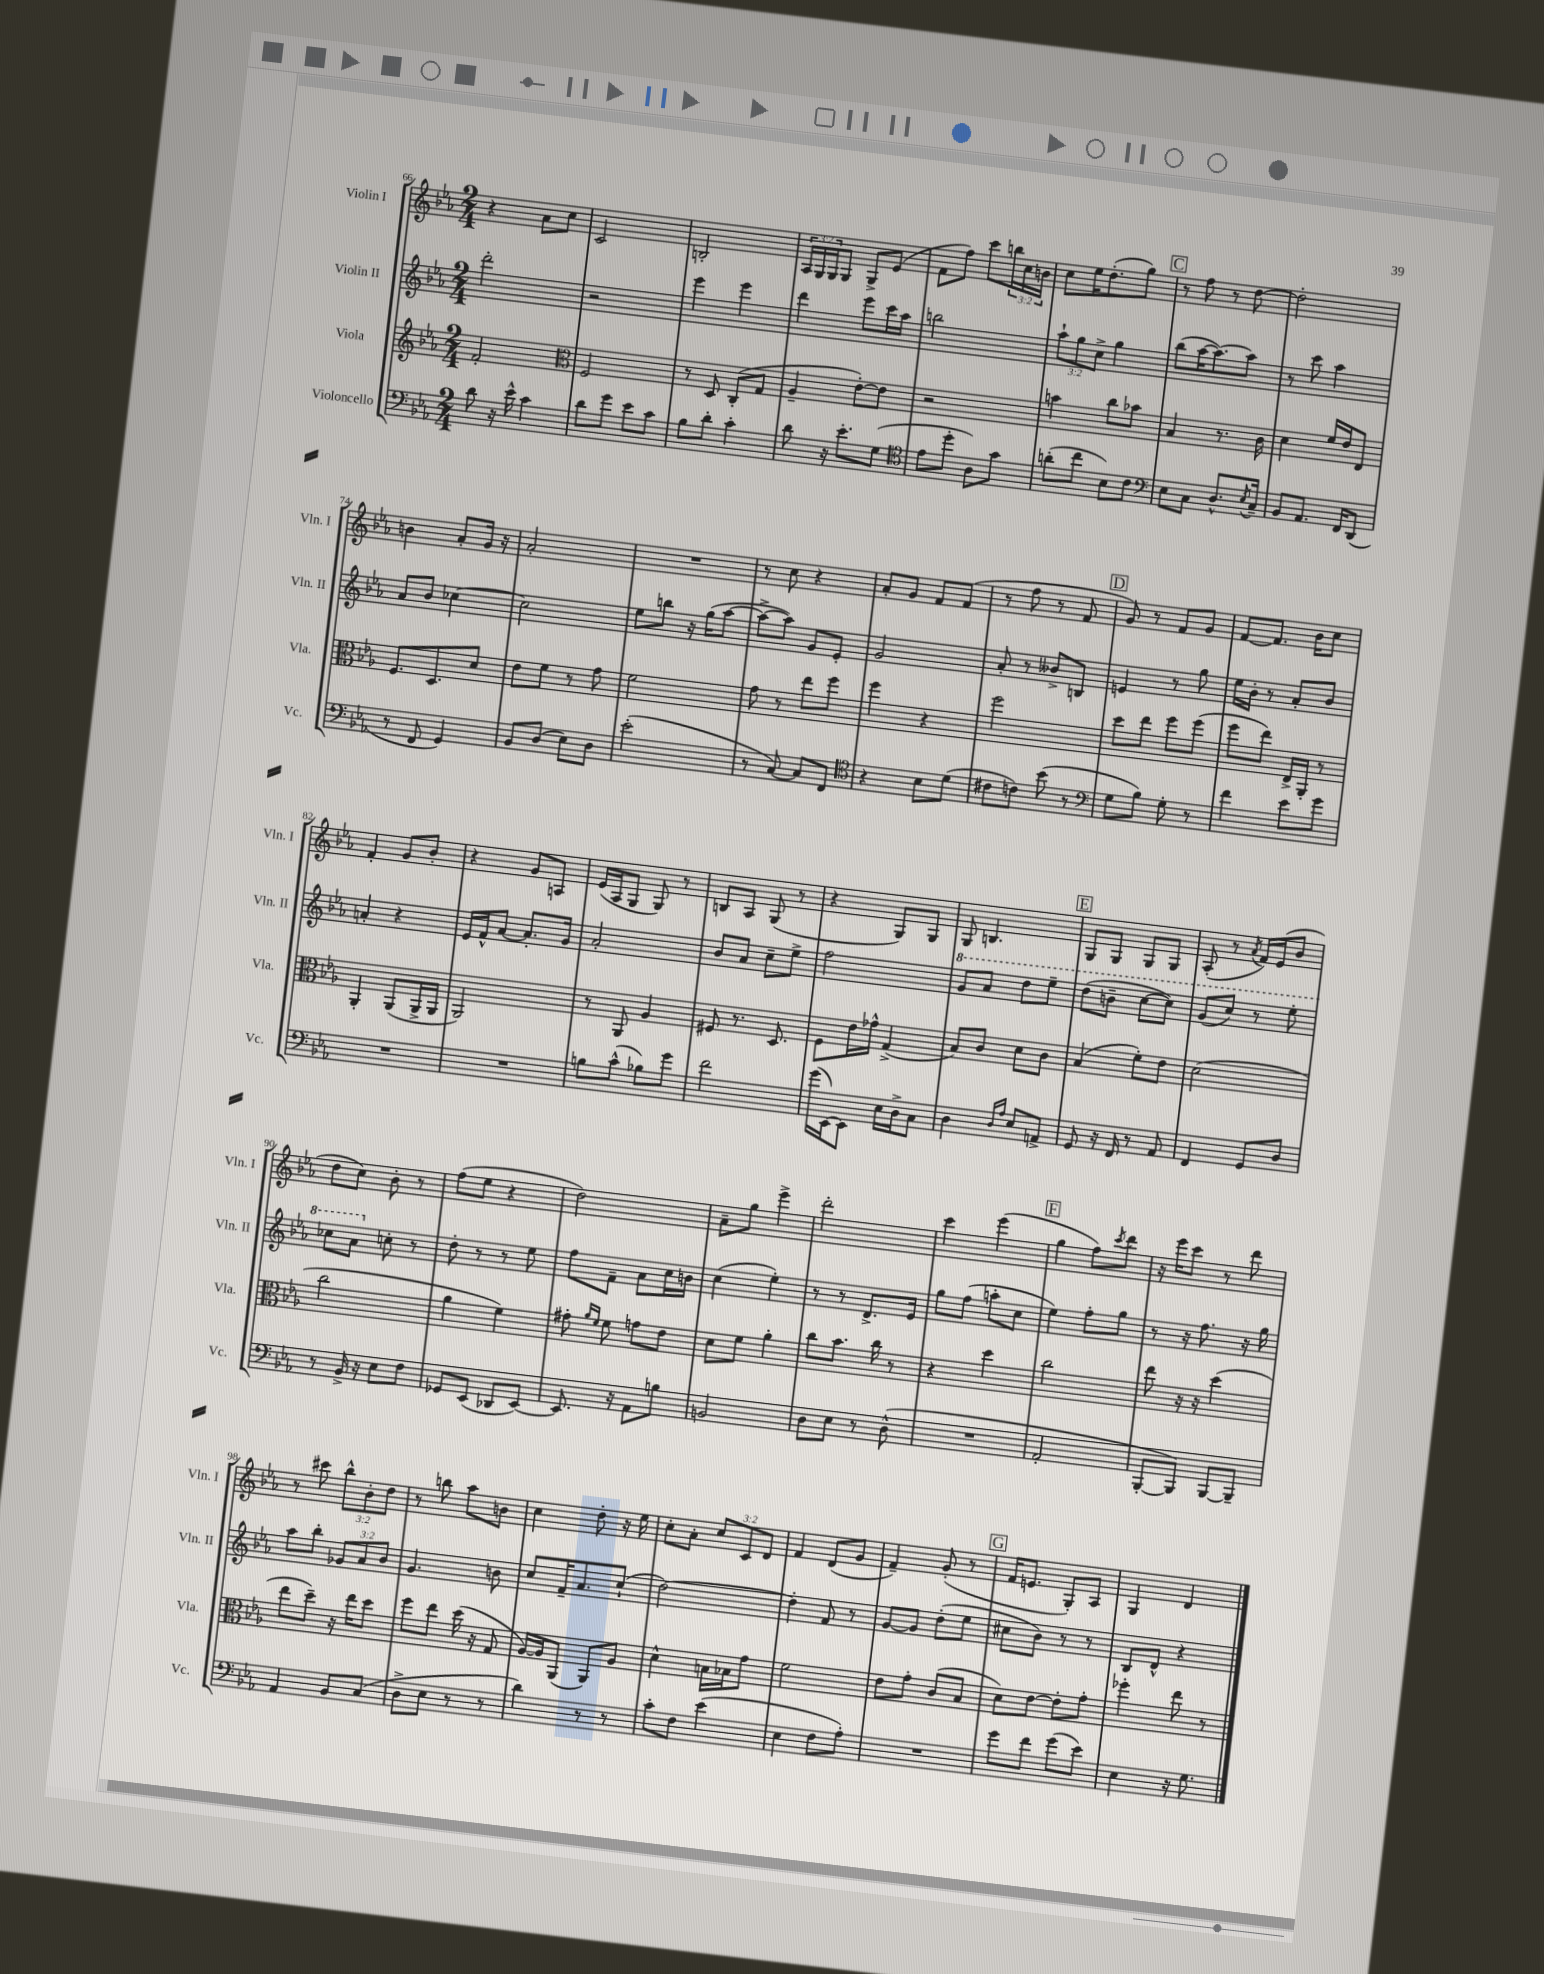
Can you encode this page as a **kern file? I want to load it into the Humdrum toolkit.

**kern	**kern	**kern	**kern
*staff4	*staff3	*staff2	*staff1
*clefF4	*clefG2	*clefG2	*clefG2
*k[b-e-a-]	*k[b-e-a-]	*k[b-e-a-]	*k[b-e-a-]
*M2/4	*M2/4	*M2/4	*M2/4
8d	2f'	2ddd'	4r
16r	.	.	.
16e-^^	.	.	.
4c	.	.	8a-
.	.	.	8cc
=	=	=	=
*	*clefC3	*	*
8d	2F	2r	2c
8g	.	.	.
8e-	.	.	.
8c	.	.	.
=	=	=	=
8B-	8r	4eee-	2B'
8d'	8D	.	.
4c'	(8C'	4eee-	.
.	8G	.	.
=	=	=	=
8d	4A-~	4ddd	24A-
.	.	.	24G
.	.	.	24G
16r	.	.	8G
8.e-'	.	.	.
.	[8e-')	8eee-	8G^
(8G	8e-]	16ccc	(8e-
.	.	16aa-	.
=	=	=	=
*clefC4	*	*	*
8e-	2r	2bb	8f
8dd'	.	.	8ff)
8A-)	.	.	8ccc
8g	.	.	24bb
.	.	.	24cc
.	.	.	24b
=	=	=	=
(8a'	4b	12aa-`	8cc
.	.	12gg	.
8cc	.	.	16ee-
.	.	12cc^	.
.	.	.	(8.dd'
8B-)	8cc	4gg	.
8c	8b-	.	8gg)
=	=	=	=
*clefF4	*	*	*
8E-	4B-	(8bb-	8r
8C	.	[16aa-	8ff
.	.	8.aa-_)	.
8.D^^	8.r	.	8r
.	.	8aa-]	[8dd
8qE-	.	.	.
16C~	16c	.	.
=	=	=	=
8BB-	4d	8r	2dd']
8.AA-	.	8ccc	.
.	16f	4aa-	.
16FF	16e-	.	.
(8DD	8E-	.	.
=	=	=	=
8r	8.F	8a-	4b
8FF	.	8b-	.
.	8.D	.	.
4GG)	.	[4cc-	8a-'
.	8d	.	16g
.	.	.	16r
=	=	=	=
8BB-	8e-	2cc-]	2a-'
(8D	8f	.	.
8E-)	8r	.	.
8D	8g	.	.
=	=	=	=
(2e-'	2f	8ee-	2r
.	.	8bb	.
.	.	16r	.
.	.	(16gg	.
.	.	[8aa-	.
=	=	=	=
8r	8g	8aa-^_	8r
[8C)	8r	8aa-])	8cc
8C]	8ee-	8g	4r
8FF	8ff	8e-'	.
=	=	=	=
*clefC4	*	*	*
4r	4ff	2g	8a-'
.	.	.	8g
8B-	4r	.	8f
(8d	.	.	(8f
=	=	=	=
8c#	2ff	8a-'	8r
8c)	.	8r	8ff
(8b-	.	8b--^	8r
8r	.	8B	8f
=	=	=	=
*clefF4	*	*	*
8G	8dd	4e	8g)
8B-)	8ee-	.	8r
8G'	8ff	8r	8f
8r	(8ff	8gg	8g
=	=	=	=
4f	8ff	16ee-	[8f
.	.	16b-'	.
.	8ee-)	8r	8.f]
8e-	16E-^	8a-'	.
.	16AA-'	.	16b-
8g	8r	8b-	8cc
=	=	=	=
2r	4AA-'	4a'	4f'
.	(8AA-	4r	8g
.	16AA-^	.	8b-'
.	16AA-	.	.
=	=	=	=
2r	2AA-)	16e-	4r
.	.	16f^^	.
.	.	[8a-	.
.	.	8.a-']	8g
.	.	.	8A
.	.	16g	.
=	=	=	=
8B	8r	2a-'	(16e-
.	.	.	16A-
(8c^^	8AA-	.	8G
8B-)	4A-	.	8G)
8g	.	.	8r
=	=	=	=
2f	8F#	8b-	8B
.	8.r	8a-	8A-
.	.	8cc~	(8G
.	8.D	.	.
.	.	8ee-^	8r
=	=	=	=
(16g	8F	2ff	4r
[16EE-)	.	.	.
8EE-]	16e-	.	.
.	16g-^^	.	.
16E-	(4G^	.	8G)
16D^	.	.	.
8C	.	.	8G
=	=	=	=
4D	8B-)	8gg	8G
.	8c	8aa-	4.B
16qqD	.	.	.
16qqA-	.	.	.
8E-	8d	8ddd	.
8AA^	8c	8eee-~	.
=	=	=	=
8GG	(4B-	(8ddd	8G
16r	.	8bb~	8G
16FF	.	.	.
8r	8f')	[8ccc	8G
8AA-	8e-	8ccc])	8G
=	=	=	=
4FF	(2d	(8gg	(8A-'
.	.	8ccc)	8r
.	.	.	8qa-
8GG	.	8r	16f)
.	.	.	(16e-
8D	.	8eee-'	8b-
=	=	=	=
8r	2cc	8ccc-	8dd
16BB-^	.	8aa-	8cc)
16r	.	.	.
8E-	.	8cc'	8b-'
8F	.	8r	8r
=	=	=	=
8GG-	4a-	8dd'	(8ff
(8EE-	.	8r	8ee-
8DD-	4f)	8r	4r
[8EE-)	.	8ee-	.
=	=	=	=
8.EE-]	8g#'	8ff	2dd)
.	16qqa-	.	.
.	16qqf	.	.
.	8f	8f~	.
16r	.	.	.
8AA-	8g	8a-	.
8B	8e-	16cc	.
.	.	16b	.
=	=	=	=
2BB	8d	(4cc	8a-~
.	8f	.	8gg
.	4a-'	4ee-')	4eee-^
=	=	=	=
8D	8cc	8r	2ddd'
8E-	8.b-	8r	.
8r	.	8.d^	.
.	16cc	.	.
(8D^^	8r	.	.
.	.	16e-	.
=	=	=	=
2r	4r	8gg	4ccc
.	.	(8ff	.
.	4dd	8aa'	(4eee-
.	.	8cc	.
=	=	=	=
2AA-'	2cc	4ee-)	4gg
.	.	8ff'	8ff)
.	.	.	8qccc
.	.	8gg	8ddd
=	=	=	=
[8BBB-'	8ee-	8r	16r
.	.	.	16eee-
8BBB-])	16r	16r	8ccc
.	16r	8.ff	.
[8BBB-	(4dd	.	8r
8BBB-~]	.	16r	8ddd
.	.	16gg	.
=	=	=	=
4AA-	8ee-	8aa-	8r
.	8dd~)	8bb-'	8ccc#
8BB-	16r	12g-	12bb-^^
.	16ee-	.	.
.	.	12a-	12b-'
(8C	8dd	.	.
.	.	12b-	12dd
=	=	=	=
8D^	8ff	4.g	8r
8E-	8ee-	.	8bb
8r	(16dd	.	8aa-
.	16r	.	.
8r	8G	8b	8b
=	=	=	=
4d)	[16A-)	8cc	4cc
.	16A-]	.	.
.	(8AA-	16f~	.
.	.	8.a-	.
8r	8AA-)	.	8dd'
8r	8A-	(8cc`	16r
.	.	.	16ee-
=	=	=	=
8c'	4d^^	[2dd)	8cc'
8F	.	.	8a-'
(4e-	16B	.	12cc
.	16B-	.	.
.	.	.	12c
.	8g	.	.
.	.	.	12d
=	=	=	=
4E-	2f	4dd']	4f
8F	.	8f	(8d
8A-')	.	8r	8g
=	=	=	=
2r	8e-	[8g	4f~)
.	8g'	8g]	.
.	(8c	(8dd'	(8g'
.	8B-	8ee-	8r
=	=	=	=
8g	8d)	8cc#	16f
.	.	.	8.e
8f	[8e-	8b-)	.
(8g	8e-']	8r	8G')
8e-)	8g'	8r	8A-
=	=	=	=
4E-	4ff-'	8B-	4G
.	.	8d^^	.
16r	8ee-	4r	4d
8.G	.	.	.
.	8r	.	.
==	==	==	==
*-	*-	*-	*-
